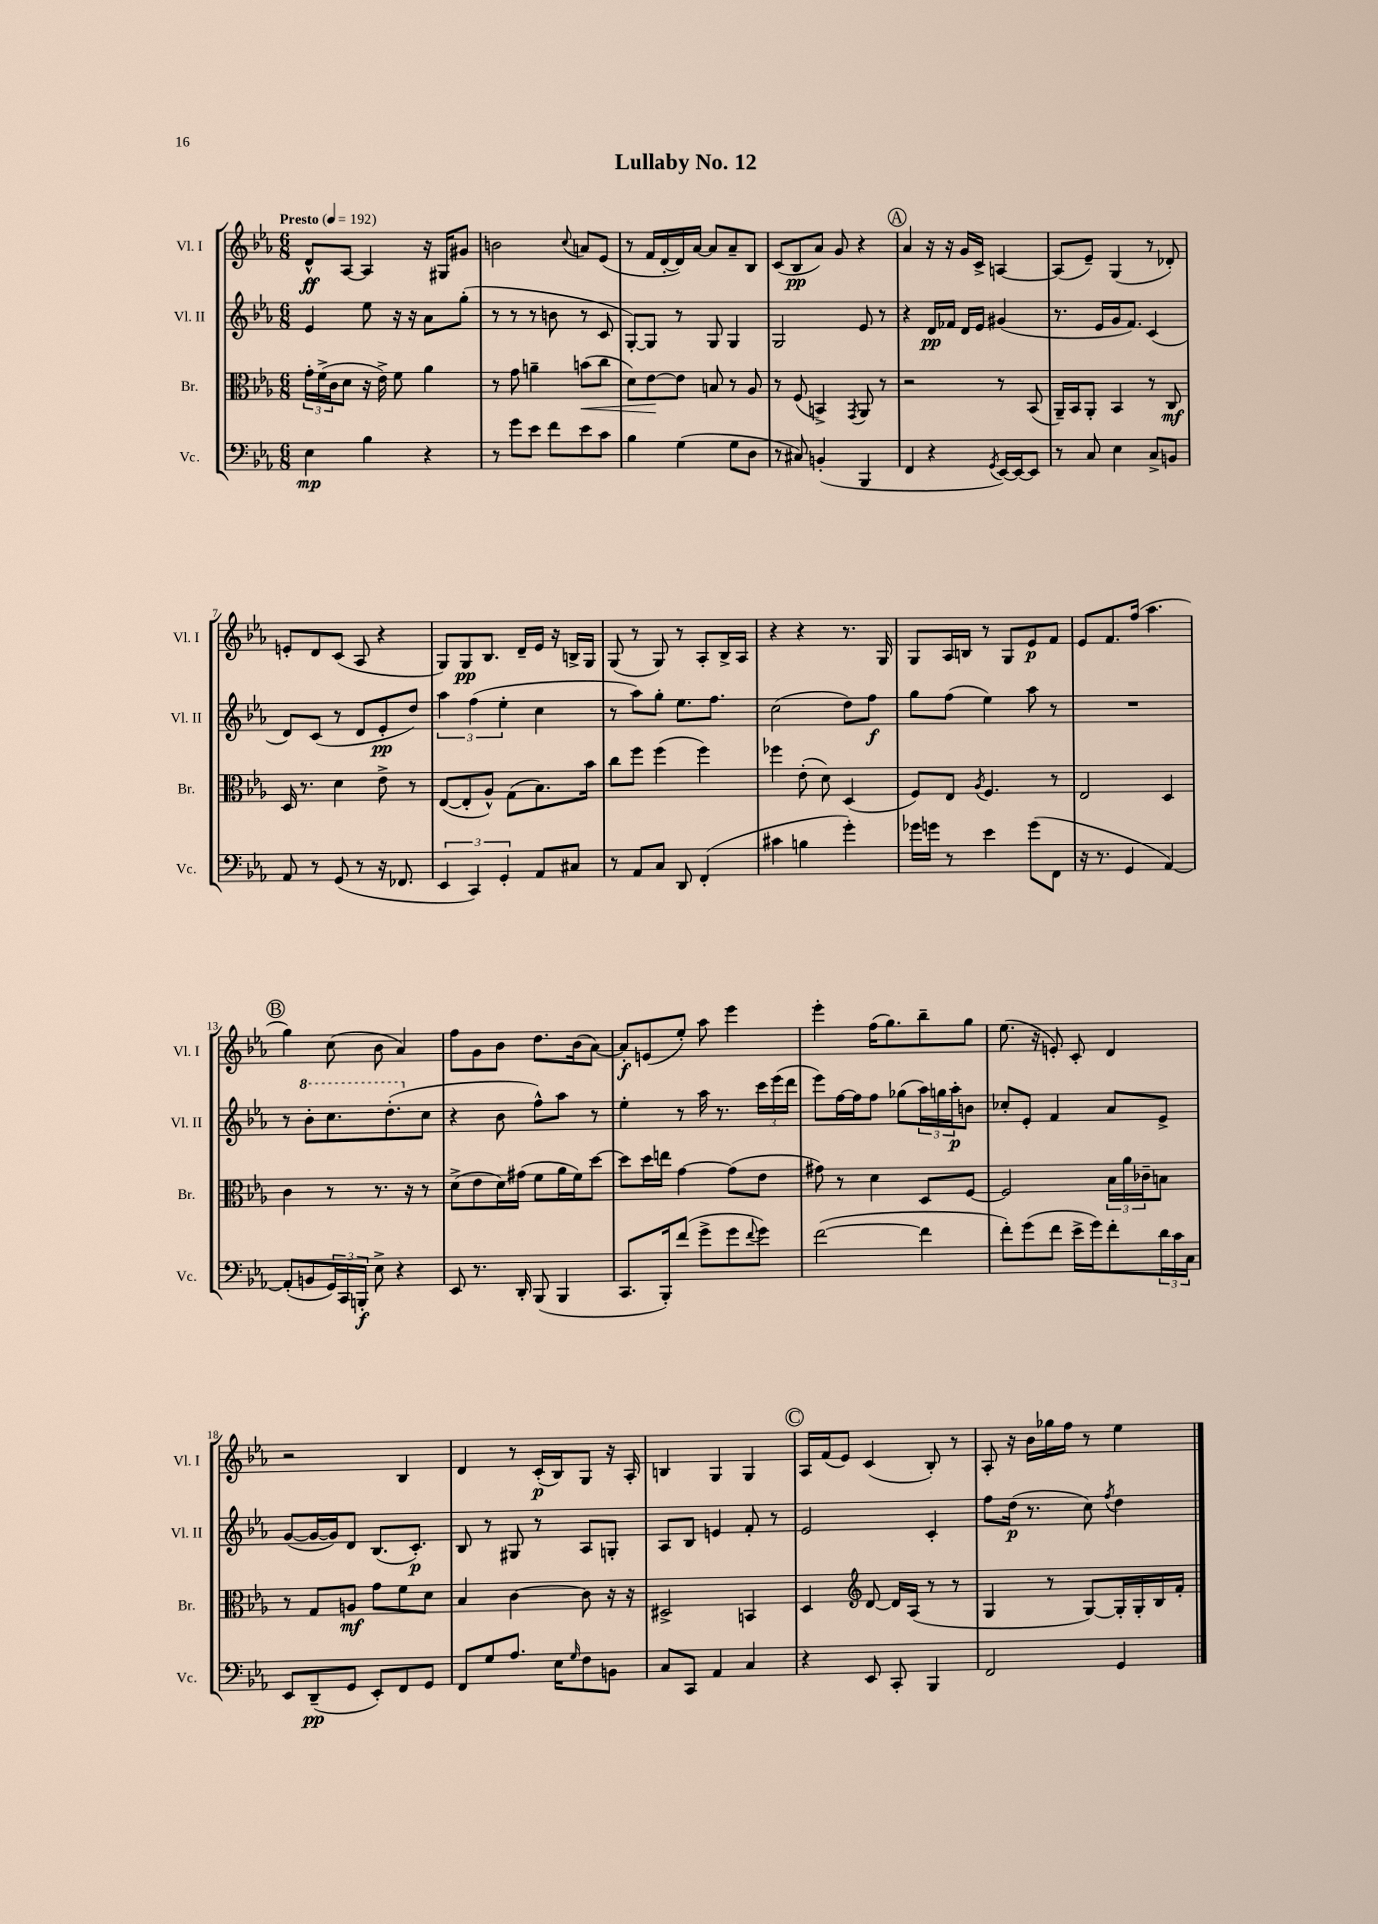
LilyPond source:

\header { title = "Lullaby No. 12" }
<<
\new StaffGroup <<
\new Staff = "s0" \with { instrumentName = "Vl. I" shortInstrumentName = "Vl. I" } {
    \clef treble \key ees \major \numericTimeSignature \time 6/8 \tempo "Presto" 4 = 192
    d'8-^\ff aes8~ aes4 r16 gis16 gis'8 |
    b'2 \appoggiatura { c''8 } a'8 ees'8( |
    r8 f'16 d'16~-. d'16) aes'16~ aes'8 aes'8-- bes8 |
    c'8( bes8\pp aes'8) g'8 r4 |
    \mark \markup { \circle "A" } aes'4 r16 r16 g'16 c'16-> a4~ |
    a8( ees'8--) g4( r8 des'8-.) |
    e'8-. d'8 c'8( aes8 r4 |
    g8) g8\pp bes8. d'16-- ees'16 r16 b16-> g16 |
    g8( r8 g8) r8 aes8-. bes16-> aes16 |
    r4 r4 r8. g16 |
    g8 aes16 b16 r8 g8 ees'8\p f'8 |
    ees'8 f'8. f''16( aes''4. |
    \mark \markup { \circle "B" } g''4) c''8( bes'8 aes'4) |
    f''8 g'8 bes'8 d''8. bes'16( aes'8~) |
    aes'8-.\f e'8( ees''8-.) aes''8 ees'''4 |
    ees'''4-. f''16( g''8.) bes''8-- g''8 |
    ees''8.( r16 e'8-.) c'8-. d'4 |
    r2 bes4 |
    d'4 r8 c'16-.\p( bes16) g8 r16 aes16-. |
    b4 g4 g4 |
    \mark \markup { \circle "C" } aes16 f'16( ees'8) c'4( bes8-.) r8 |
    aes8-. r16 bes'16 ges''16 f''16 r8 ees''4 \bar "|." |
}
\new Staff = "s1" \with { instrumentName = "Vl. II" shortInstrumentName = "Vl. II" } {
    \clef treble \key ees \major \numericTimeSignature \time 6/8
    ees'4 ees''8 r16 r16 aes'8 g''8-.( |
    r8 r8 r8 b'8 r8 c'8 |
    g8~-.) g8 r8 g8 g4 |
    g2 ees'8 r8 |
    \mark \markup { \circle "A" } r4 d'16\pp fes'16 d'16 ees'16 gis'4( |
    r8. ees'16 g'16 f'8.) c'4( |
    d'8) c'8( r8 d'8 ees'8-.\pp d''8) |
    \tuplet 3/2 { aes''4 f''4( ees''4-. } c''4 |
    r8 aes''8) g''8-. ees''8. f''8. |
    c''2( d''8) f''8\f |
    g''8 f''8( ees''4) aes''8 r8 |
    R2. |
    \mark \markup { \circle "B" } r8 \ottava #1 bes''8-. c'''8. d'''8.-.( \ottava #0 c''8 |
    r4 bes'8 f''8-^) aes''8 r8 |
    ees''4-. r8 aes''16 r8. \tuplet 3/2 { c'''16 ees'''16( d'''16 } |
    ees'''8) f''16~ f''16 f''8 ges''8( \tuplet 3/2 { aes''16) g''16 aes''16-.\p } b'8 |
    ces''8-. ees'8-. f'4 aes'8 ees'8-> |
    g'8~( g'16~ g'16) d'8 bes8.( c'8.-.\p) |
    bes8 r8 gis8 r8 aes8 g8-. |
    aes8 bes8 e'4 f'8-. r8 |
    \mark \markup { \circle "C" } ees'2 c'4-. |
    f''8 d''16\p( r8. c''8) \acciaccatura { f''8 } d''4 \bar "|." |
}
\new Staff = "s2" \with { instrumentName = "Br." shortInstrumentName = "Br." } {
    \clef alto \key ees \major \numericTimeSignature \time 6/8
    \tuplet 3/2 { g'16-. f'16->( c'16 } d'8 r16 ees'16->) f'8 aes'4 |
    r8 g'8 a'4-- b'8\<( c''8 |
    d'8) ees'8~\! ees'8 b8 r8 aes8 |
    r8 f8( b,4->) \acciaccatura { g,8 } aes,8 r8 |
    \mark \markup { \circle "A" } r2 r8 bes,8( |
    aes,16--) bes,16 aes,8-. bes,4 r8 c8\mf |
    d16 r8. d'4 ees'8-> r8 |
    ees8~( ees8-. aes8-^) g8( bes8.) bes'16 |
    c''8 f''8 f''4( f''4) |
    fes''4 ees'8-.( d'8) d4( |
    f8) ees8 \acciaccatura { aes8 } f4. r8 |
    ees2 d4 |
    \mark \markup { \circle "B" } c'4 r8 r8. r16 r8 |
    d'8->( ees'8 d'16) gis'16( f'8 aes'16 f'16) d''8~ |
    d''8 d''16 e''16 g'4~ g'8( ees'8 |
    gis'8) r8 d'4 d8 f8~ |
    f2 \tuplet 3/2 { bes16 aes'16 ces'16-- } b8 |
    r8 g8 a8\mf g'8 f'8 d'8 |
    bes4 c'4~ c'8 r16 r16 |
    dis2-> b,4 |
    \mark \markup { \circle "C" } d4 \clef treble d'8~ d'16 aes16( r8 r8 |
    g4 r8 g8~) g16-. g16-. bes16 f'16-. \bar "|." |
}
\new Staff = "s3" \with { instrumentName = "Vc." shortInstrumentName = "Vc." } {
    \clef bass \key ees \major \numericTimeSignature \time 6/8
    ees4\mp bes4 r4 |
    r8 g'8 ees'8 f'8 ees'8 c'8 |
    bes4 g4( g8 d8 |
    r8 cis8) b,4-.( bes,,4 |
    \mark \markup { \circle "A" } f,4 r4 \acciaccatura { g,8 } ees,16~) ees,16~ ees,8 |
    r8 c8 ees4 c8-> b,8 |
    aes,8 r8 g,8( r8 r16 fes,8. |
    \tuplet 3/2 { ees,4 c,4) g,4-. } aes,8 cis8 |
    r8 aes,8 c8 d,8 f,4-.( |
    cis'4 b4 g'4-.) |
    ges'16 g'16 r8 ees'4 g'8( f,8 |
    r16 r8. g,4 aes,4~) |
    \mark \markup { \circle "B" } aes,8-.( b,8 \tuplet 3/2 { g,16) c,16 b,,16-.\f } ees8-> r4 |
    ees,8 r8. d,16-. bes,,8( bes,,4 |
    c,8. bes,,16-.) f'8( g'8-> g'8 \appoggiatura { f'8 } g'8) |
    f'2~( f'4 |
    f'8-.) g'8( f'8 ees'16-> g'16) f'8-. \tuplet 3/2 { d'16 c'16 c16 } |
    ees,8 d,8--\pp( g,8 ees,8-.) f,8 g,8 |
    f,8 g8 aes8. ees16 \grace { g16 } f8 b,8 |
    c8 c,8 aes,4 c4 |
    \mark \markup { \circle "C" } r4 ees,8 c,8-. bes,,4 |
    f,2 g,4 \bar "|." |
}
>>
>>
